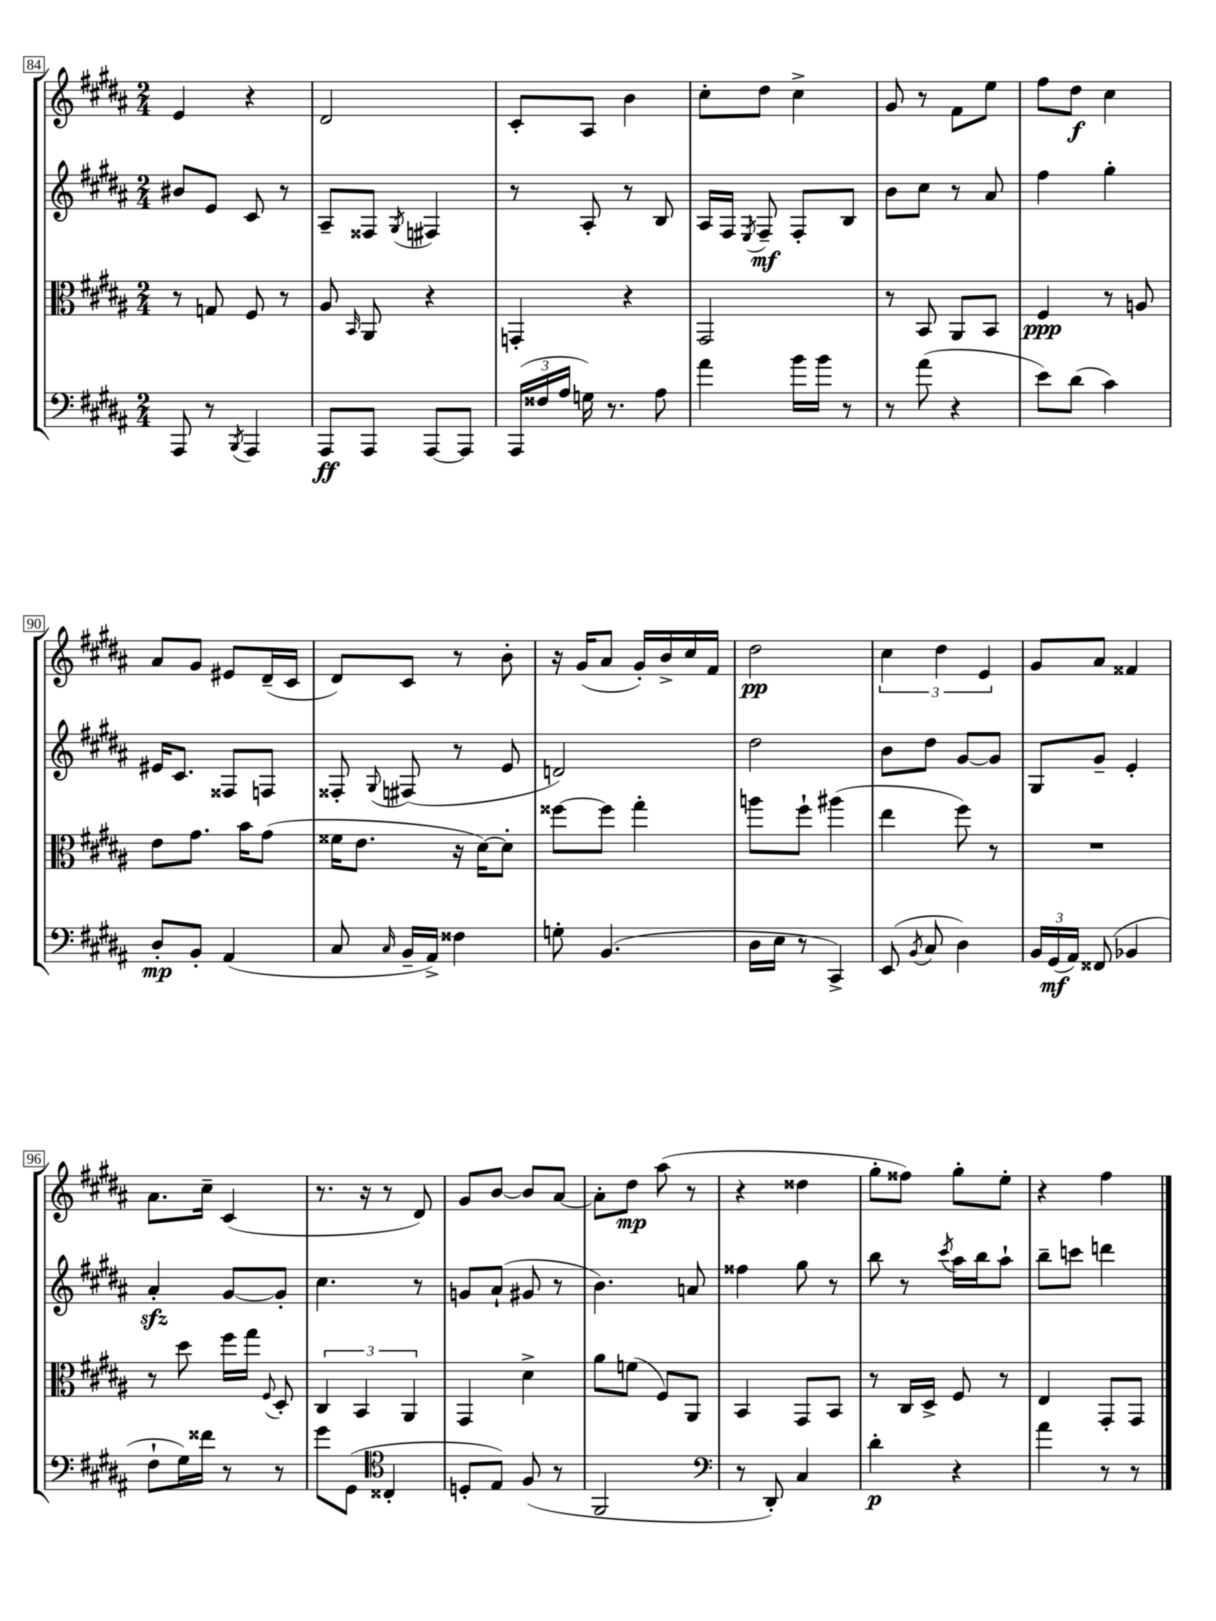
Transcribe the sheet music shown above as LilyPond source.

<<
\new StaffGroup <<
\new Staff = "s0" {
    \clef treble \key b \major \numericTimeSignature \time 2/4
    \autoBeamOff e'4 r4 |
    dis'2 |
    cis'8[-. ais8] b'4 |
    cis''8[-. dis''8] cis''4-> |
    gis'8 r8 fis'8[ e''8] |
    fis''8[ dis''8]\f cis''4 |
    ais'8[ gis'8] eis'8[ dis'16--( cis'16] |
    dis'8[) cis'8] r8 b'8-. |
    r16 gis'16[( ais'8] gis'16[-.) b'16-> cis''16 fis'16] |
    dis''2\pp |
    \tuplet 3/2 { cis''4 dis''4 e'4 } |
    gis'8[ ais'8] fisis'4 |
    ais'8.[ cis''16]-- cis'4( |
    r8. r16 r8 dis'8) |
    gis'8[ b'8]~ b'8[ ais'8]~ |
    ais'8[-. dis''8]\mp ais''8( r8 |
    r4 disis''4 |
    gis''8[-. fisis''8]) gis''8[-. e''8]-. |
    r4 fis''4 \bar "|." |
}
\new Staff = "s1" {
    \clef treble \key b \major \numericTimeSignature \time 2/4
    \autoBeamOff bis'8[ e'8] cis'8 r8 |
    ais8[-- fisis8] \acciaccatura { gis8 } fis4 |
    r8 ais8-. r8 b8 |
    ais16[ fis16] \acciaccatura { e8 } fis8--\mf fis8[-. b8] |
    b'8[ cis''8] r8 ais'8 |
    fis''4 gis''4-. |
    eis'16[ cis'8.] fisis8[ f8] |
    fisis8-. \appoggiatura { gis8 } fis8( r8 e'8 |
    d'2) |
    dis''2 |
    b'8[ dis''8] gis'8[~ gis'8] |
    gis8[ gis'8]-- e'4-. |
    ais'4-.\sfz gis'8[~ gis'8]-. |
    cis''4. r8 |
    g'8[ ais'8]-!( gis'8 r8 |
    b'4.) a'8 |
    fisis''4 gis''8 r8 |
    b''8 r8 \acciaccatura { cis'''8 } ais''16[ b''16 ais''8]-! |
    b''8[-- c'''8] d'''4 \bar "|." |
}
\new Staff = "s2" {
    \clef alto \key b \major \numericTimeSignature \time 2/4
    \autoBeamOff r8 g8 fis8 r8 |
    ais8 \grace { b,16 } ais,8 r4 |
    g,4-. r4 |
    gis,2 |
    r8 b,8 ais,8[ b,8] |
    fis4\ppp r8 a8 |
    e'8[ gis'8.] b'16[ gis'8]( |
    fisis'16[ e'8.] r16 dis'16[~) dis'8]-. |
    fisis''8[~ fisis''8] gis''4-. |
    a''8[ fis''8]-! ais''4( |
    e''4 fis''8) r8 |
    R2 |
    r8 dis''8 fis''16[ gis''16] \appoggiatura { fis8 } dis8-. |
    \tuplet 3/2 { cis4 b,4 ais,4 } |
    gis,4 dis'4-> |
    ais'8[ f'8]( fis8[) ais,8] |
    b,4 gis,8[ b,8] |
    r8 cis16[ dis16]-> fis8 r8 |
    e4 gis,8[-. gis,8] \bar "|." |
}
\new Staff = "s3" {
    \clef bass \key b \major \numericTimeSignature \time 2/4
    \autoBeamOff ais,,8 r8 \acciaccatura { b,,8 } ais,,4 |
    ais,,8[\ff ais,,8] ais,,8[~ ais,,8] |
    \tuplet 3/2 { ais,,16[( fisis16 ais16] } g16) r8. ais8 |
    ais'4 b'16[ b'16] r8 |
    r8 ais'8( r4 |
    e'8[) dis'8]( cis'4) |
    dis8[-.\mp b,8]-. ais,4( |
    cis8 \grace { cis16 } b,16[-- ais,16]->) fisis4 |
    g8-. b,4.( |
    dis16[ e16] r8 cis,4->) |
    e,8( \acciaccatura { b,8 } cis8 dis4) |
    \tuplet 3/2 { b,16[ gis,16\mf( ais,16]) } fisis,8( bes,4 |
    fis8[-! gis16) fisis'16] r8 r8 |
    gis'8[ gis,8]( \clef tenor cisis4-. |
    d8[-. e8]) fis8( r8 |
    fis,2 |
    \clef bass r8 dis,8-.) cis4 |
    dis'4-.\p r4 |
    ais'4 r8 r8 \bar "|." |
}
>>
>>
\layout { \context { \Score currentBarNumber = #84 \override BarNumber.stencil = #(make-stencil-boxer 0.1 0.3 ly:text-interface::print) } }
